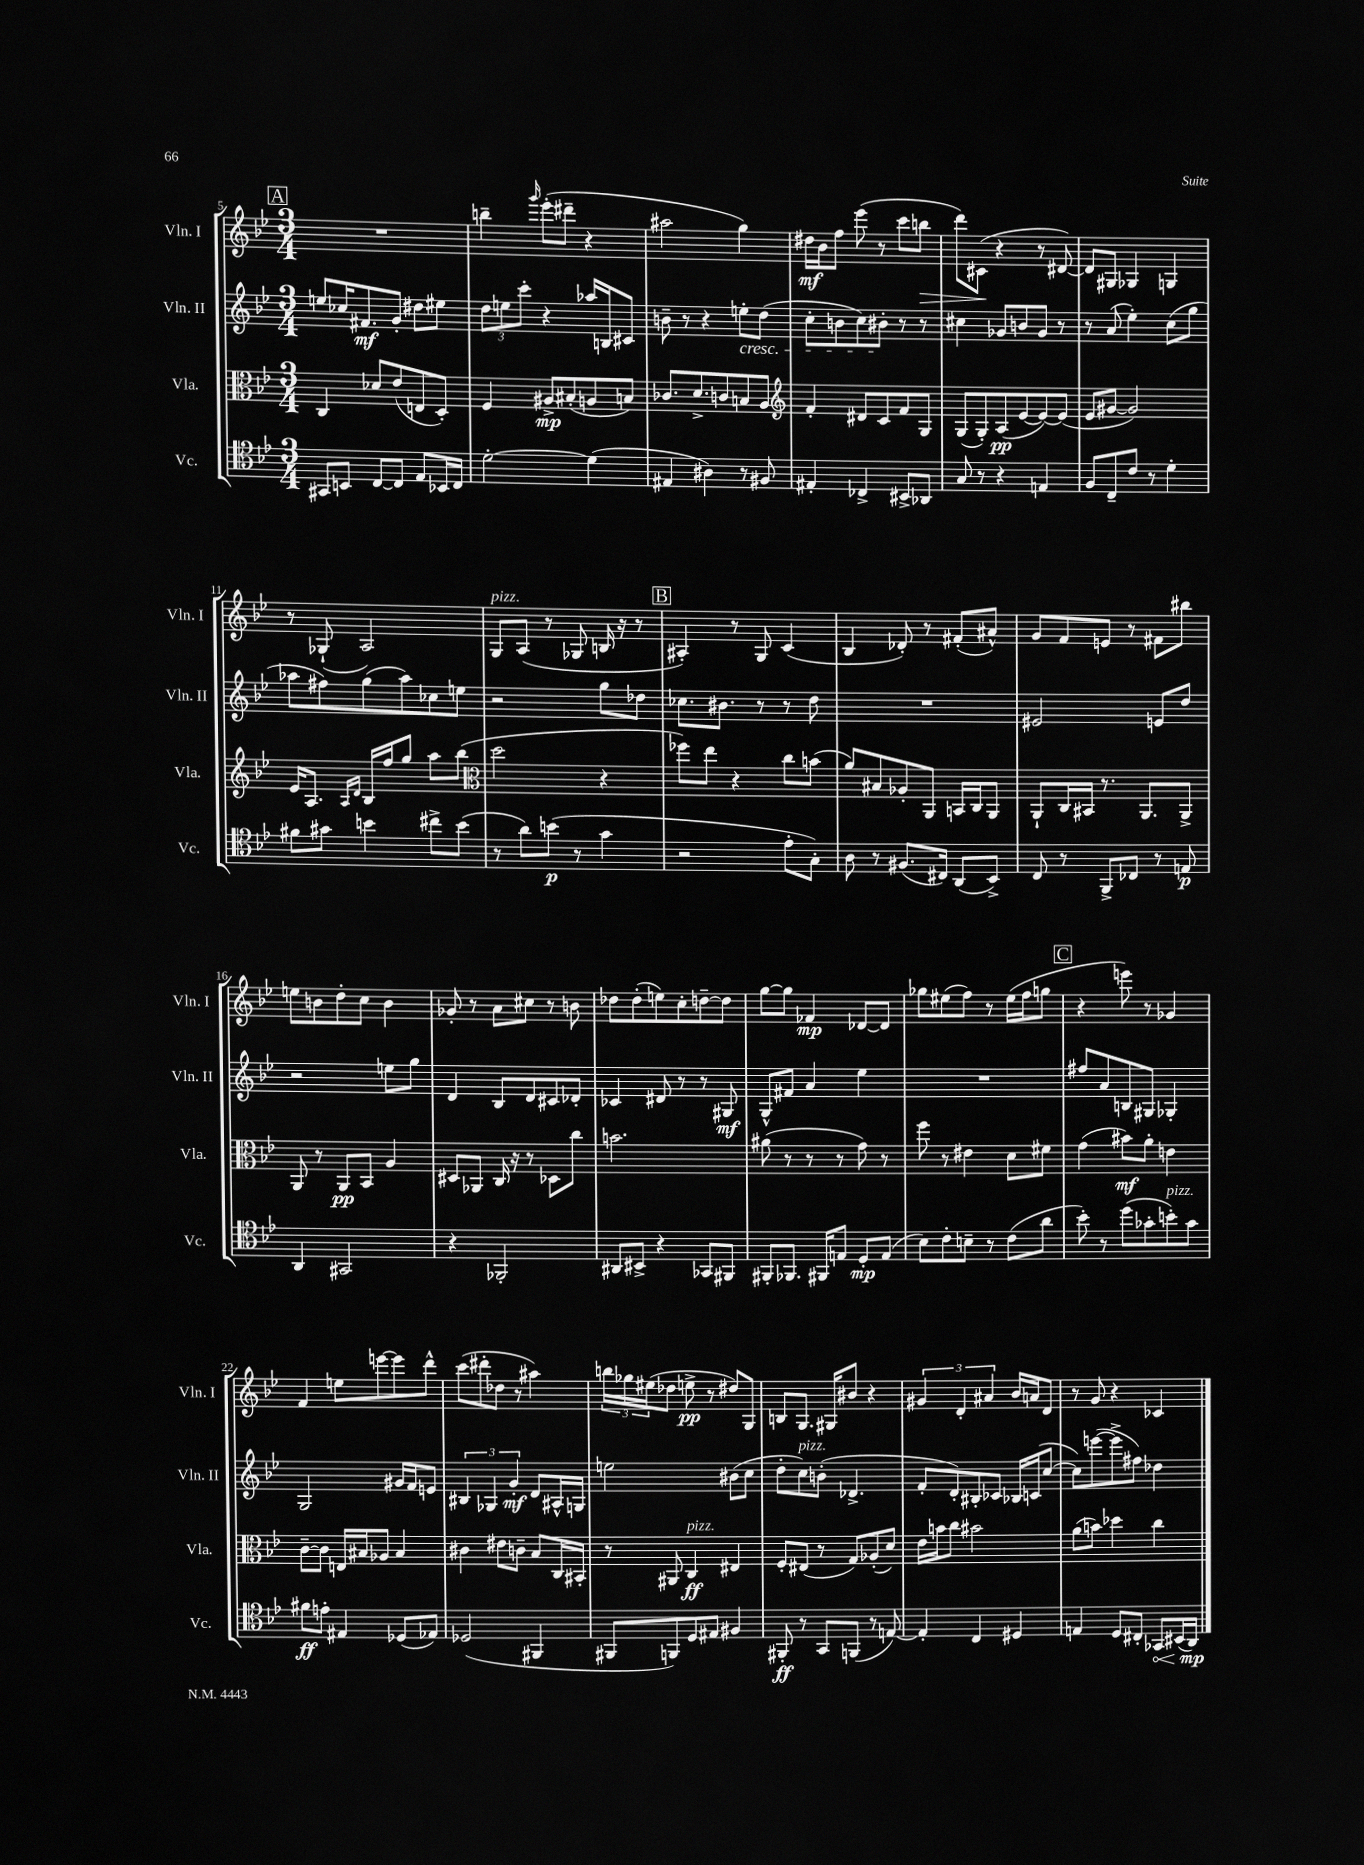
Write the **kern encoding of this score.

**kern	**dynam	**kern	**dynam	**kern	**dynam	**kern	**dynam
*part4	*part4	*part3	*part3	*part2	*part2	*part1	*part1
*staff4	*staff4	*staff3	*staff3	*staff2	*staff2	*staff1	*staff1
*I"Vc.	*	*I"Vla.	*	*I"Vln. II	*	*I"Vln. I	*
*I'Vc.	*	*I'Vla.	*	*I'Vln. II	*	*I'Vln. I	*
*clefC4	*	*clefC3	*	*clefG2	*	*clefG2	*
*k[b-e-]	*	*k[b-e-]	*	*k[b-e-]	*	*k[b-e-]	*
*M3/4	*	*M3/4	*	*M3/4	*	*M3/4	*
!!LO:REH:place=s1:t=A
=5	=5	=5	=5	=5	=5	=5	=5
8GG#X/L	.	4C/	.	8een/L	.	2.r	.
8BBn/J	.	.	.	16cc-X/K	.	.	.
.	.	.	.	8.f#X/	mf	.	.
[8C/L	.	8d-X/L	.	.	.	.	.
8C/J]	.	(8e-/	.	8g'/J	.	.	.
8E-/L	.	8En/	.	8dd#X\L	.	.	.
16BB-X/L	.	8D'/J)	.	8ee#X\J	.	.	.
16C/JJ	.	.	.	.	.	.	.
=6	=6	=6	=6	=6	=6	=6	=6
[2d'\	.	4F/	.	12dd\L	.	4bbn~\	.
.	.	.	.	12een\	.	.	.
.	.	.	.	12ccc'\J	.	.	.
.	.	.	.	.	.	16qqggg/	.
.	.	8A#X^/L	mp	4r	.	(8eee-'\L	.
.	.	(8B#X'/	.	.	.	8ddd#X~\J	.
(4d\]	.	8An/	.	16aa-X/LL	.	4r	.
.	.	.	.	16Bn/J	.	.	.
.	.	8Bn/J)	.	8c#X/J	.	.	.
=7	=7	=7	=7	=7	=7	=7	=7
4E#X/	.	8.c-X/L	.	8bn~\	.	2aa#X\	.
.	.	.	.	8r	.	.	.
.	.	8.d^/	.	.	.	.	.
4A#X\)	.	.	.	4r	.	.	.
.	.	8cn/	.	.	.	.	.
!	!	!	!	!LO:TX:b:i:t=cresc.	!	!	!
8r	.	8Bn/	.	8een'\L	.	4gg\)	.
8F#X/	.	8A/J	.	(8dd\J	.	.	.
=8	=8	=8	=8	=8	=8	=8	=8
*	*	*clefG2	*	*	*	*	*
4E#X'/	.	4f'/	.	8cc'\L	.	16dd#X\LL	mf
.	.	.	.	.	.	16b-\J	.
.	.	.	.	8bn\	.	8ff\J	.
4C-X^/	.	8d#X/L	.	8cc\)	.	(8eee-\	.
.	.	8c/	.	8b#X'\J	.	8r	.
8BB#X^/L	.	8f/	.	8r	.	8ccc\L	.
!	!	!	!	!	!	!	!LO:HP:b
8AA-X/J	.	8G/J	.	8r	.	8bbn\J	>
=9	=9	=9	=9	=9	=9	=9	=9
8G/	.	(8G/L	.	4cc#X\	.	8ddd\L)	.
8r	.	8G'/)	.	.	.	(8c#X\J	.
4r	.	(8A/	pp	8g-X/L	.	4r	]
.	.	[8e-/	.	8bn/	.	.	.
4En/	.	8e-/_)	.	8g-/J	.	8r	.
.	.	(8e-/J]	.	8r	.	[8d#X/)	.
=10	=10	=10	=10	=10	=10	=10	=10
8F/L	.	8e-/L	.	8r	.	8d#/L]	.
8C~/	.	[8g#X/J	.	(8a/	.	8G#X/J	.
8c/J	.	2g#/])	.	4ee-'\)	.	4G-X/	.
8r	.	.	.	.	.	.	.
4d'\	.	.	.	(8cc\L	.	4Gn/	.
.	.	.	.	8gg\J	.	.	.
!!LO:LB:g=z
=11	=11	=11	=11	=11	=11	=11	=11
8f#X\L	.	16e-/KL	.	8aa-X\L	.	8r	.
.	.	8.A/J	.	.	.	.	.
8g#X\J	.	.	.	8ff#X\)	.	(8G-X`/	.
.	.	16qqA/LL	.	.	.	.	.
.	.	16qqd/JJ	.	.	.	.	.
4bn\	.	16B-/LL	.	(8gg\	.	2A/)	.
.	.	16ff/J	.	.	.	.	.
.	.	8gg/J	.	8aa-\)	.	.	.
8cc#X^\L	.	8aa\L	.	8cc-X\	.	.	.
(8b\J	.	(8bb-\J	.	8een\J	.	.	.
=12	=12	=12	=12	=12	=12	=12	=12
*	*	*clefC3	*	*	*	*	*
!	!	!	!	!	!	!LO:TX:a:i:t=pizz.	!
8r	.	2dd\	.	2r	.	8G/L	.
8a\L)	.	.	.	.	.	(8A/J	.
(8bn\J	p	.	.	.	.	8r	.
8r	.	.	.	.	.	8G-X/	.
4g\	.	4r	.	8gg\L	.	16Bn/	.
.	.	.	.	.	.	16r	.
.	.	.	.	8dd-X\J	.	8r	.
!!LO:REH:place=s1:t=B
=13	=13	=13	=13	=13	=13	=13	=13
2r	.	8ff-X\L)	.	8.cc-X\L	.	4A#X'/)	.
.	.	8ee-\J	.	.	.	.	.
.	.	.	.	8.b#X\J	.	.	.
.	.	4r	.	.	.	8r	.
.	.	.	.	8r	.	8G/	.
8e-'\L	.	8cc\L	.	8r	.	(4c/	.
8G'\J)	.	(8bn\J	.	8dd\	.	.	.
=14	=14	=14	=14	=14	=14	=14	=14
8A\	.	8a/L)	.	2.r	.	4B-/	.
8r	.	8B#X/	.	.	.	.	.
(8.F#X/L	.	8A-X'/	.	.	.	8d-X'/)	.
.	.	8AA/J	.	.	.	8r	.
16C#X/Jk)	.	.	.	.	.	.	.
(8AA/L	.	16BBn/LL	.	.	.	(8f#X'/L	.
.	.	16C/J	.	.	.	.	.
8BB-^/J)	.	8AA/J	.	.	.	8a#X^^/J)	.
=15	=15	=15	=15	=15	=15	=15	=15
8C/	.	8AA`/L	.	2e#X/	.	8g/L	.
8r	.	16C/L	.	.	.	8f/	.
.	.	16BB#X/JJ	.	.	.	.	.
8FF^/L	.	8.r	.	.	.	8en/J	.
8C-X/J	.	.	.	.	.	8r	.
.	.	8.AA/L	.	.	.	.	.
8r	.	.	.	8en/L	.	8f#X\L	.
8En/	p	8AA^/J	.	8dd/J	.	8bb#X\J	.
!!LO:LB:g=z
=16	=16	=16	=16	=16	=16	=16	=16
4AA/	.	8AA/	.	2r	.	8een\L	.
.	.	8r	.	.	.	8bn\	.
2GG#X/	.	8AA/L	pp	.	.	8dd'\	.
.	.	8BB-/J	.	.	.	8cc\J	.
.	.	4A/	.	8een\L	.	4b\	.
.	.	.	.	8gg\J	.	.	.
=17	=17	=17	=17	=17	=17	=17	=17
4r	.	8D#X/L	.	4d/	.	8g-X'/	.
.	.	8AA-X/J	.	.	.	8r	.
2FF-X'/	.	16C/	.	8B-/L	.	8a\L	.
.	.	16r	.	.	.	.	.
.	.	8r	.	8d/	.	8cc#X\J	.
.	.	8D-X\L	.	8c#X/	.	8r	.
.	.	8cc\J	.	8d-X'/J	.	8bn\	.
=18	=18	=18	=18	=18	=18	=18	=18
8AA#X/L	.	2.bn\	.	4c-X/	.	8dd-X\L	.
8BB#X^/J	.	.	.	.	.	(8dd-'\	.
4r	.	.	.	8d#X/	.	8een\)	.
.	.	.	.	8r	.	8cc'\	.
8GG-X/L	.	.	.	8r	.	[8ddn~\	.
8FF#X/J	.	.	.	8G#X/	mf	8dd\J]	.
=19	=19	=19	=19	=19	=19	=19	=19
8FF#X'/L	.	(8a#X\	.	8G^^/L	.	[8gg\L	.
8.FF-X/J	.	8r	.	8f#X/J	.	8gg\J]	.
.	.	8r	.	4a/	.	4f-X/	mp
16FF#X/KL	.	.	.	.	.	.	.
8En/J	.	8r	.	.	.	.	.
8D'/L	mp	8g\)	.	4ee-\	.	[8d-X/L	.
(8E/J	.	8r	.	.	.	8d-/J]	.
=20	=20	=20	=20	=20	=20	=20	=20
8B-\L)	.	8ff\	.	2.r	.	8gg-X\L	.
8c'\	.	8r	.	.	.	(8ee#X\	.
8Bn~\J	.	4e#X\	.	.	.	8ff\J)	.
8r	.	.	.	.	.	8r	.
(8c\L	.	8d\L	.	.	.	(16ee#\LL	.
.	.	.	.	.	.	16ff\J	.
8a\J	.	8f#X\J	.	.	.	8ggn\J	.
!!LO:REH:place=s1:t=C
=21	=21	=21	=21	=21	=21	=21	=21
8b-'\)	.	(4g\	.	8ff#X/L	.	4r	.
8r	.	.	.	8a/	.	.	.
(8dd\L	.	8b#X\L)	mf	8Bn/	.	8eeen\)	.
8g-X'\	.	8a'\J	.	8G#X/J	.	8r	.
!LO:TX:a:i:t=pizz.	!	!	!	!	!	!	!
8bn'\)	.	4en\	.	4G-X'/	.	4g-X/	.
8g-\J	.	.	.	.	.	.	.
!!LO:LB:g=z
=22	=22	=22	=22	=22	=22	=22	=22
8f#X\L	ff	[8c~\L	.	2G/	.	4f/	.
8en'\J	.	8c\J]	.	.	.	.	.
4E#X/	.	16En/LL	.	.	.	8een\L	.
.	.	16B#X/J	.	.	.	.	.
.	.	8A-X/J	.	.	.	[8eeen\	.
(8D-X/L	.	4B#/	.	16g#X/LL	.	8eee\]	.
.	.	.	.	16f/J	.	.	.
8E-X/J)	.	.	.	8en/J	.	8ddd^^\J	.
=23	=23	=23	=23	=23	=23	=23	=23
(2D-X/	.	4c#X\	.	6B#X/	.	(8ccc\L	.
.	.	.	.	.	.	8ddd#X'\	.
.	.	.	.	6G-X/	.	.	.
.	.	8e#X\L	.	.	.	8dd-X\J	.
.	.	.	.	6g'/	mf	.	.
.	.	8cn~\J	.	.	.	8r	.
4FF#X/	.	8B-/L	.	8d/L	.	4aa#X\)	.
.	.	16C/L	.	16A#X^^/L	.	.	.
.	.	16BB#X'/JJ	.	16Gn/JJ	.	.	.
=24	=24	=24	=24	=24	=24	=24	=24
8FF#X/L	.	8r	.	2een\	.	24bbn\LL	.
.	.	.	.	.	.	24gg-X\	.
.	.	.	.	.	.	(24ee#X\J	.
8FFn/)	.	8AA#X/	.	.	.	8dd-X\J	.
!	!	!LO:TX:a:i:t=pizz.	!	!	!	!	!
8D/	.	4C/	ff	.	.	8een^\	pp
8E#X/J	.	.	.	.	.	8r	.
4F#X/	.	4E#X/	.	(8b#X\L	.	8dd#X/L)	.
.	.	.	.	8cc\J	.	8G/J	.
=25	=25	=25	=25	=25	=25	=25	=25
8FF#X'/	ff	8F'/L	.	8dd'\L	.	8Bn/L	.
!	!	!	!	!LO:TX:a:i:t=pizz.	!	!	!
8r	.	(8E#X/J	.	8cc\)	.	8.G/J	.
8GG/L	.	8r	.	(8bn'\J	.	.	.
.	.	.	.	.	.	16G#X/KL	.
(8FFn/J	.	8G/L)	.	4.d-X^/	.	8b#X/J	.
8r	.	(8A-X'/	.	.	.	4r	.
[8En/)	.	8d/J)	.	.	.	.	.
=26	=26	=26	=26	=26	=26	=26	=26
4E'/]	.	16e-\LL	.	8f'/L	.	6g#X/	.
.	.	16bn\J	.	.	.	.	.
.	.	8cc\J	.	8d'/)	.	.	.
.	.	.	.	.	.	6d'/	.
4C/	.	2b#X\	.	8B#X'/	.	.	.
.	.	.	.	.	.	6a#X/	.
.	.	.	.	8c-X/J	.	.	.
4D#X/	.	.	.	16B-X/LL	.	16b-/LL	.
.	.	.	.	(16cn/J	.	16an/J	.
.	.	.	.	[8cc/J	.	8d/J	.
=27	=27	=27	=27	=27	=27	=27	=27
4En/	.	(8a\L	.	8cc\L])	.	8r	.
.	.	8bn\J)	.	([8eeen\	.	8g/	.
8D/L	.	4dd-X\	.	8eee^\]	.	4r	.
8C#X'/J	.	.	.	8ff#X\J)	.	.	.
!	!LO:HP:b	!	!	!	!	!	!
8GG-X/L	<	4cc\	.	4dd-X\	.	4c-X/	.
(16BB#X/L	.	.	.	.	.	.	.
16AA/JJ)	mp	.	.	.	.	.	.
.	[	.	.	.	.	.	.
==	==	==	==	==	==	==	==
*-	*-	*-	*-	*-	*-	*-	*-
